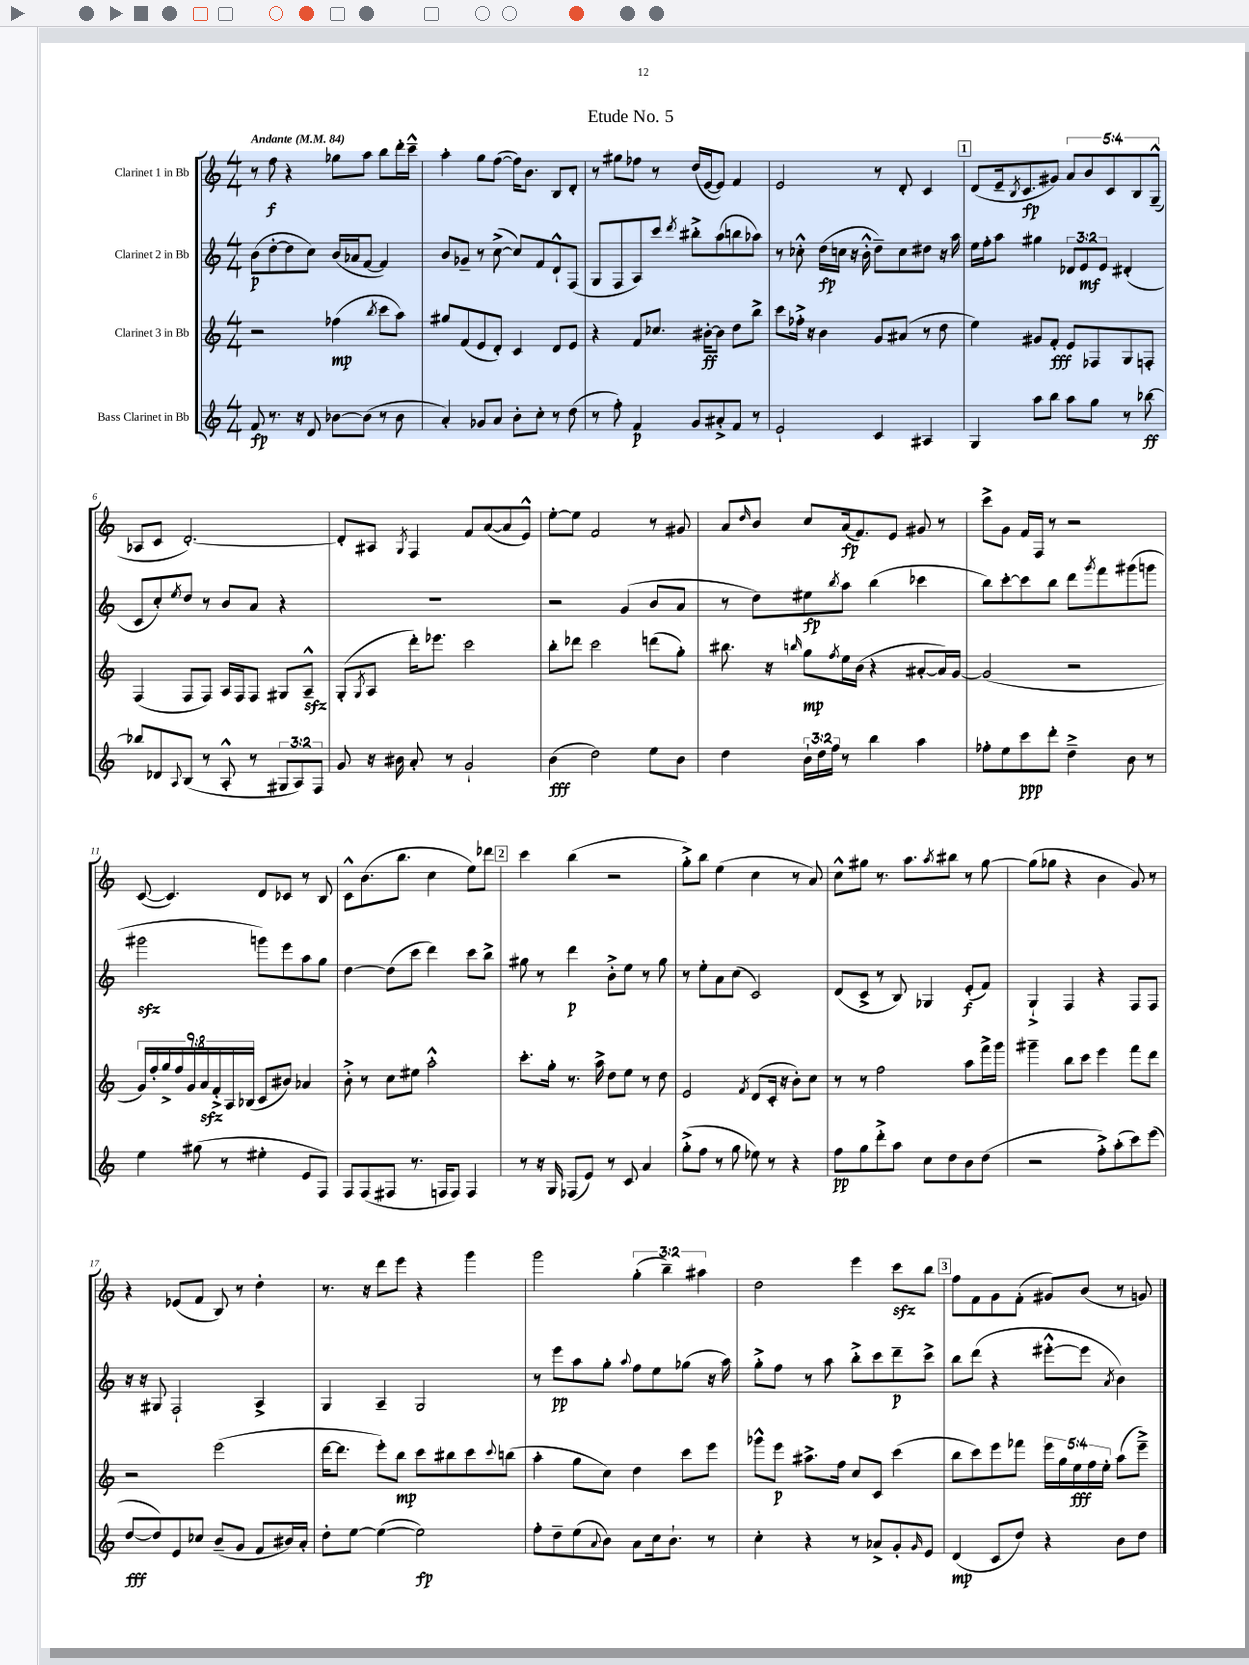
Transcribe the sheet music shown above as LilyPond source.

\header { title = "Etude No. 5" }
<<
\new StaffGroup <<
\new Staff = "s0" \with { instrumentName = "Clarinet 1 in Bb" } {
    \clef treble \key c \major \numericTimeSignature \time 4/4 \override Staff.TupletNumber.text = #tuplet-number::calc-fraction-text \tempo "Andante" 4 = 84
    r8 f''8\f r4 ges''8 a''8 b''8 d'''16-. c'''16---^ |
    a''4-. g''8 f''8~( f''16) b'8. b8 d'8-. |
    r8 gis''8 fes''8 r8 d''16( e'16~ e'8) f'4 |
    e'2 r8 d'8-. c'4 |
    \mark \markup { \box "1" } d'8( e'16-- \acciaccatura { b8 } c'8.\fp gis'8) \tuplet 5/4 { a'8 b'8 c'8 b8 g8---^( } |
    aes8 c'8 d'2.~-.) |
    d'8-. ais8 \acciaccatura { g8 } f4 f'8 a'8~( a'8 e'8-^) |
    e''8~-. e''8 f'2 r8 gis'8 |
    a'8 \grace { d''16 } b'8 c''8 a'16\fp( f'8.) e'8 gis'8 r8 |
    c'''8-> g'8 f'16 f16 r8 r2 |
    c'8~( c'4.) d'8 ces'8 r8 b8 |
    c'8-^ b'8.( b''8. c''4 e''8) des'''8 |
    \mark \markup { \box "2" } c'''4 b''4( r2 |
    g''8-.->) b''8 e''4( c''4 r8 a'8) |
    c''8-^ gis''8 r8. a''8. \acciaccatura { a''8 } bis''8 r8 gis''8~ |
    gis''8( ges''8 r4 b'4 g'8) r8 |
    r4 ees'8( f'8 b8) r8 d''4-. |
    r8. r16 d'''8 e'''8 r4 g'''4 |
    g'''2 \tuplet 3/2 { g''4-.( b''4--) ais''4 } |
    d''2 e'''4 c'''8\sfz b''8 |
    \mark \markup { \box "3" } f''8 f'8 g'8 f'8-.( gis'8) b'8( r8 g'8) \bar "|." |
}
\new Staff = "s1" \with { instrumentName = "Clarinet 2 in Bb" } {
    \clef treble \key c \major \numericTimeSignature \time 4/4 \override Staff.TupletNumber.text = #tuplet-number::calc-fraction-text
    b'8\p( d''8~-. d''8 c''8) b'16( aes'16 f'8~ f'4) |
    b'8 ges'8-- r8 c''8~->( c''8) f'8 d'8-!-^ f8( |
    g8 f8 a8) c'''8 \acciaccatura { d'''8 } bis''8-.-> a''8( b''8 aes''8) |
    r8 ces''8-.-^ d''16\fp( c''16 r16 b'16-.-^ d''8--) c''8 dis''8 r16 a''16 |
    \mark \markup { \box "1" } e''16 f''16-. a''8 gis''4 \tuplet 3/2 { des'8 e'8\mf e'8 } dis'4-.( |
    c'8 c''8-.) \acciaccatura { e''8 } d''8 r8 b'8 a'8 r4 |
    R1 |
    r2 g'4( b'8 a'8 |
    r8 d''8) eis''8\fp \acciaccatura { b''8 } a''8 b''4( ces'''4 |
    b''8) c'''8~-. c'''8 b''8 d'''8 \acciaccatura { g'''8 } f'''8 gis'''8( g'''8 |
    gis'''2\sfz g'''8) e'''8 a''8 g''8 |
    d''4~ d''8( c'''8 d'''4) c'''8 b''8-> |
    \mark \markup { \box "2" } gis''8 r8 d'''4\p b'8-.-> e''8 r8 gis''8 |
    r8 e''8-. a'8 c''8( c'2) |
    d'8( c'8-> r8 b8) ges4 e'8-.\f( f'8) |
    g4-!-> f4 r4 f8 f8 |
    r16 r16 gis8 f2-! a4-> |
    g4 a4-- g2 |
    r8 e'''8\pp a''8 g''8-. \appoggiatura { a''8 } f''8 e''8 ges''8( r16 a''16) |
    g''8-.-> f''8 r8 a''8 b''8-.-> c'''8 d'''8--\p c'''8-> |
    \mark \markup { \box "3" } b''8 d'''8( r4 eis'''8~-.-^ eis'''8 \acciaccatura { a'8 } b'4) \bar "|." |
}
\new Staff = "s2" \with { instrumentName = "Clarinet 3 in Bb" } {
    \clef treble \key c \major \numericTimeSignature \time 4/4 \override Staff.TupletNumber.text = #tuplet-number::calc-fraction-text
    r2 fes''4\mp( \acciaccatura { b''8 } c'''8 a''8) |
    gis''8 f'8( e'8 d'8-.) c'4 d'8 e'8 |
    r4 f'8 ces''8. bis'16~-.\ff bis'8 d''8 b''8-> |
    c'''8 fes''16-.-> r16 b'4 g'8 ais'8( r8 d''8 |
    \mark \markup { \box "1" } e''4) gis'8 f'8-.\fff e'8 fes8 g8 f8-. |
    f4( f8 f8) a16 f16 f8 gis8 a8---^\sfz |
    g8-.( \acciaccatura { g8 } a8 d'''16-.) ees'''8. c'''2 |
    b''8-. des'''8 c'''2 d'''8( g''8-.) |
    bis''8. r16 \grace { b''16 } g''8\mp \acciaccatura { f''8 } e''16 b'16( r4 ais'8~-. ais'16) g'16~ |
    g'2( r2 |
    \tuplet 9/8 { g'16) f''16-. g''16-> f''16 g'16 a'16\sfz f'16-.-> a16 bes16( } c'8 bis'8) aes'4 |
    b'8-.-> r8 c''8 eis''8 a''2-.-^ |
    \mark \markup { \box "2" } c'''8.-. g''16-. r8. a''16-> d''8 e''8 r8 d''8 |
    e'2 \acciaccatura { f'8 } d'8( c'16-. r16 b'8-.) c''8 |
    r8 r8 f''2 a''8 f'''16-> g'''16 |
    gis'''4-- b''8 c'''8 e'''4 f'''8 d'''8 |
    r2 e'''2( |
    d'''16~ d'''8. e'''8-.) b''8\mp c'''8 bis''8 c'''8 \appoggiatura { c'''8 } b''8( |
    a''4-. g''8 c''8) d''4 c'''8 e'''8 |
    ges'''8-^ e'''8\p ais''8.-> f''16 c''8 c'8 c'''4( |
    \mark \markup { \box "3" } b''8 c'''8) e'''8 fes'''8 \tuplet 5/4 { e'''16 g''16 e''16\fff f''16 e''16-. } a''8( e'''8--->) \bar "|." |
}
\new Staff = "s3" \with { instrumentName = "Bass Clarinet in Bb" } {
    \clef treble \key c \major \numericTimeSignature \time 4/4 \override Staff.TupletNumber.text = #tuplet-number::calc-fraction-text
    f'8\fp r8. r16 d'8 bes'8~ bes'8( r8 bes'8 |
    a'4-.) ges'8 a'8 b'8-. c''8-. r8 d''8( |
    r8 f''8-.) f'4\p g'8 ais'8-.-> f'8 r8 |
    e'2-! c'4 ais4 |
    \mark \markup { \box "1" } g4 a''8 b''8 a''8 g''8 r8 bes''8~\ff |
    bes''8 des'8 \appoggiatura { a8 } b8( r8 a8-.-^ r8 \tuplet 3/2 { gis8 a8) f8 } |
    g'8 r16 bis'16 a'8-. r8 g'2-! |
    b'4\fff( d''2) e''8 b'8 |
    d''4 \tuplet 3/2 { b'16-! d''16 f''16 } r8 b''4 a''4 |
    fes''8-. e''8 c'''8\ppp d'''8-. d''4---> b'8 r8 |
    e''4 gis''8( r8 eis''4-. e'8 f8) |
    f8 f8( fis8 r8. f16 f8) f4 |
    \mark \markup { \box "2" } r8 r16 g16 fes8( e'8) r8 c'8 a'4 |
    g''8-.->( f''8 r8 g''8 ees''8) r8 r4 |
    f''8\pp g''8 d'''8-.-> a''8 c''8 d''8 b'8 d''8( |
    r2 f''8-.->) a''8-.( c'''8) e'''8( |
    d''8~\fff d''8) e'8 ces''8 b'8--( g'8 f'8 bis'16) a'16-. |
    d''8-. e''8~ e''4~( e''2\fp) |
    f''8-. d''8-- e''8( \appoggiatura { a'8 } b'8) a'8 c''16 b'8.-! r8 |
    c''4-. r4 r8 aes'8-> g'8-. \grace { g'16 } e'8 |
    \mark \markup { \box "3" } d'4\mp( c'8 d''8) r4 b'8 d''8 \bar "|." |
}
>>
>>
